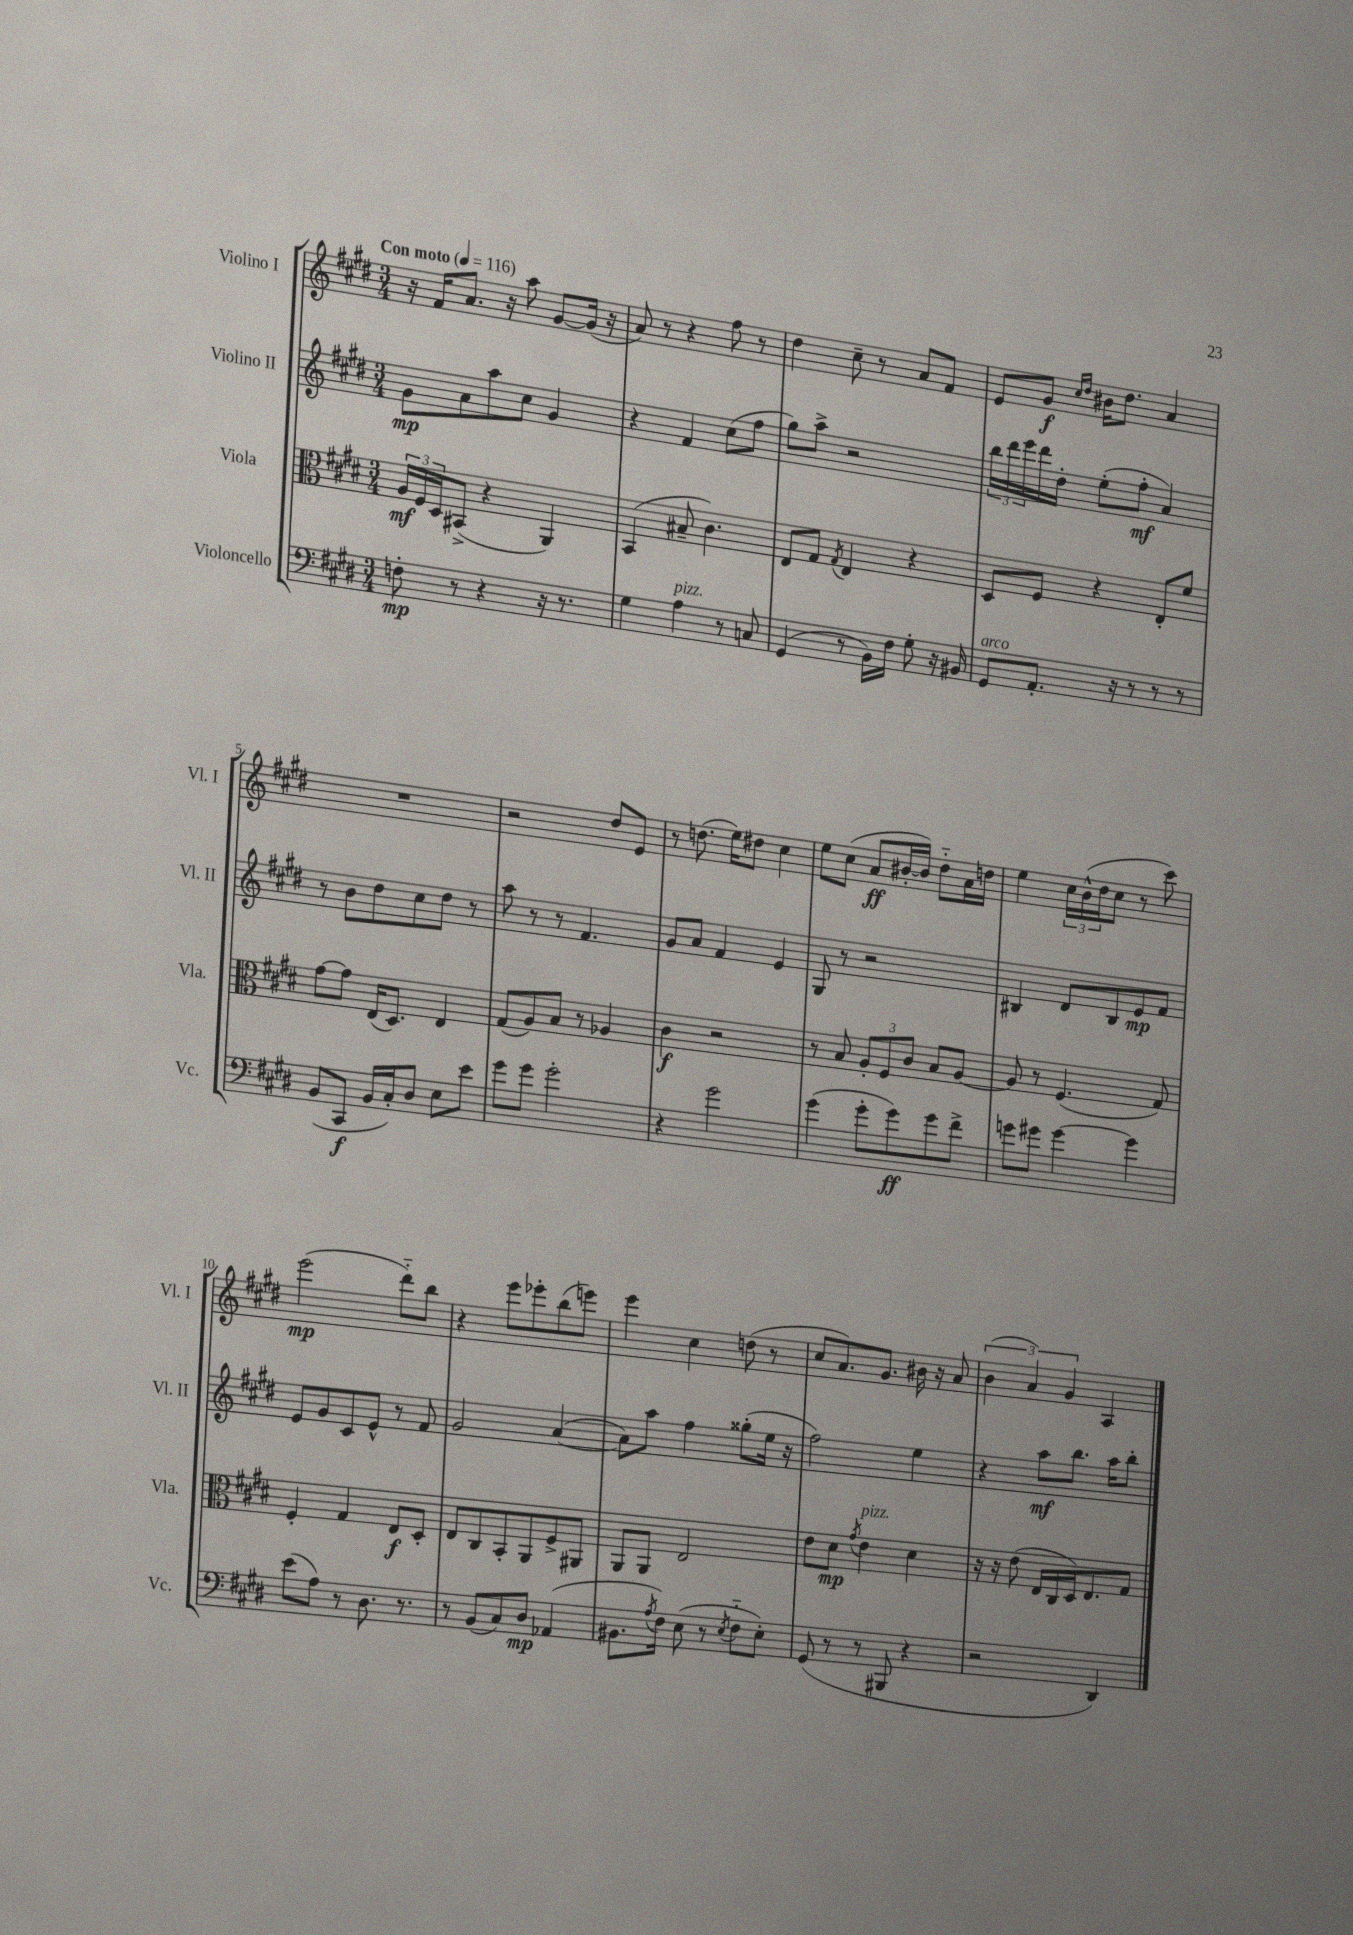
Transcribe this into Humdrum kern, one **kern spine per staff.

**kern	**kern	**kern	**kern
*staff4	*staff3	*staff2	*staff1
*clefF4	*clefC3	*clefG2	*clefG2
*k[f#c#g#d#]	*k[f#c#g#d#]	*k[f#c#g#d#]	*k[f#c#g#d#]
*M3/4	*M3/4	*M3/4	*M3/4
*MM116	*MM116	*MM116	*MM116
8F'\	24A/LL	8g#\L	16r
.	24F#/	.	.
.	.	.	16f#/LK
.	24D#/J	.	.
8r	(8BB#^/J	8a\	8.a/J
4r	4r	8aa\	.
.	.	.	16r
.	.	8cc#\J	8aa\
16r	4AA/)	4g#/	[8g#/L
8.r	.	.	.
.	.	.	(16g#/]Jk
.	.	.	16r
=	=	=	=
4G#\	(4BB/	4r	8a/)
.	.	.	8r
4A\	8B#~/	4f#/	4r
.	4.c#\)	.	.
8r	.	(8cc#\L	8ff#\
8C/	.	8ff#\J	8r
=	=	=	=
(4GG#/	8E/L	8gg#\L)	4dd#\
.	8G#/J	8aa^\J	.
.	8qG#/	.	.
8r	4E/	2r	8cc#~\
16BB\LL)	.	.	8r
16F#\JJ	.	.	.
8G#'\	4r	.	8a/L
16r	.	.	8f#/J
16BB#/	.	.	.
=	=	=	=
8GG#/L	8D#/L	24bb\LL	8e/L
.	.	24ddd#\	.
.	.	24eee\	.
8.AA'/J	8F#/J	16ddd#\	8g#/J
.	.	16dd#'\JJ	.
.	.	.	16qqcc#/LL
.	.	.	16qqdd#/JJ
.	4r	(8ee'\L	16b#\LK
16r	.	.	8.dd#\J
8r	.	8ff#'\J	.
8r	8E'/L	4a/)	4a/
8r	8f#/J	.	.
=	=	=	=
(8BB/L	[8g#\L	8r	2.r
8CC#/J	8g#\]J	8b\L	.
16BB/LL	(16E/LK	8dd#\	.
16C#'/J)	8.D#/J)	.	.
8D#/J	.	8cc#\	.
8E\L	4E/	8dd#\J	.
8e\J	.	8r	.
=	=	=	=
8g#\L	(8G#/L	8aa\	2r
8g#\J	8A/)	8r	.
2g#'\	8B/J	8r	.
.	8r	4.f#/	.
.	4A-/	.	8dd#/L
.	.	.	8e/J
=	=	=	=
4r	4c#\	8g#/L	8r
.	.	8a/J	(8.dd\
2g#\	2r	4f#/	.
.	.	.	16ee\LK)
.	.	.	8dd#\J
.	.	4e/	4cc#\
=	=	=	=
(4g#\	8r	8G#/	8ee\L
.	8B/	8r	(8cc#\J
8g#'\L	12A'/L	2r	8a/L
.	12F#/	.	.
8g#\)	.	.	[16b#'/L
.	12c#/J	.	.
.	.	.	16b#/]JJ)
8g#\	8B/L	.	8dd#'~\L
8f#^\J	[8A/J	.	16a\L
.	.	.	16dd\JJ
=	=	=	=
8g\L	8A/]	4B#/	4ee\
8g#\J	8r	.	.
[4g#\	(4.F#/	8d#/L	24cc#\LL
.	.	.	(24b^^\
.	.	.	24dd#\J
.	.	8B#/	8cc#\J
4g#\]	.	8e/	8r
.	8G#/)	8f#/J	8ccc#\)
=	=	=	=
(8e\L	4F#'/	8e/L	(2eee\
8A\J)	.	8g#/	.
8r	4G#/	8c#/	.
8.D#\	.	8e^^/J	.
.	8E/L	8r	8ddd#'~\L)
8.r	.	.	.
.	8D#'/J	8f#/	8bb\J
=	=	=	=
8r	8E/L	2g#/	4r
(8BB/L	8C#/	.	.
8C#/)	8BB'/	.	8eee\L
8D#/J	8AA/	.	8eee-'\
(4AA-/	8F#^/	([4a/	(8bb\
.	8AA#/J	.	8eee\J)
=	=	=	=
8.BB#\L	8AA/L	8a\]L)	4eee\
.	8AA/J	8aa\J	.
8qA/	.	.	.
16F#\Jk)	.	.	.
(8E\	2E/	4ff#\	4cc#\
8r	.	.	.
8qE/	.	.	.
8F#'~\L	.	(8gg##'\L	(8dd\
8E'\J)	.	16ee\Jk	8r
.	.	16r	.
=	=	=	=
(8GG#/	8e\L	2ff#\)	8cc#/L
8r	8d#\J	.	8.a/)
.	8qg#/	.	.
8r	4e\	.	.
.	.	.	8.g#/J
8BBB#/	.	.	.
4r	4d#\	4ee\	16b#\
.	.	.	16r
.	.	.	8a/
=	=	=	=
2r	16r	4r	(6b\
.	16r	.	.
.	(8e\	.	.
.	.	.	6a/)
.	16E/LL	8aa\L	.
.	16C#/	.	.
.	.	.	6g#/
.	16D#/J)	8.bb\J	.
.	8.E/	.	.
4DD#/)	.	.	4A/
.	.	16aa\LK	.
.	8G#/J	8bb'\J	.
==	==	==	==
*-	*-	*-	*-
